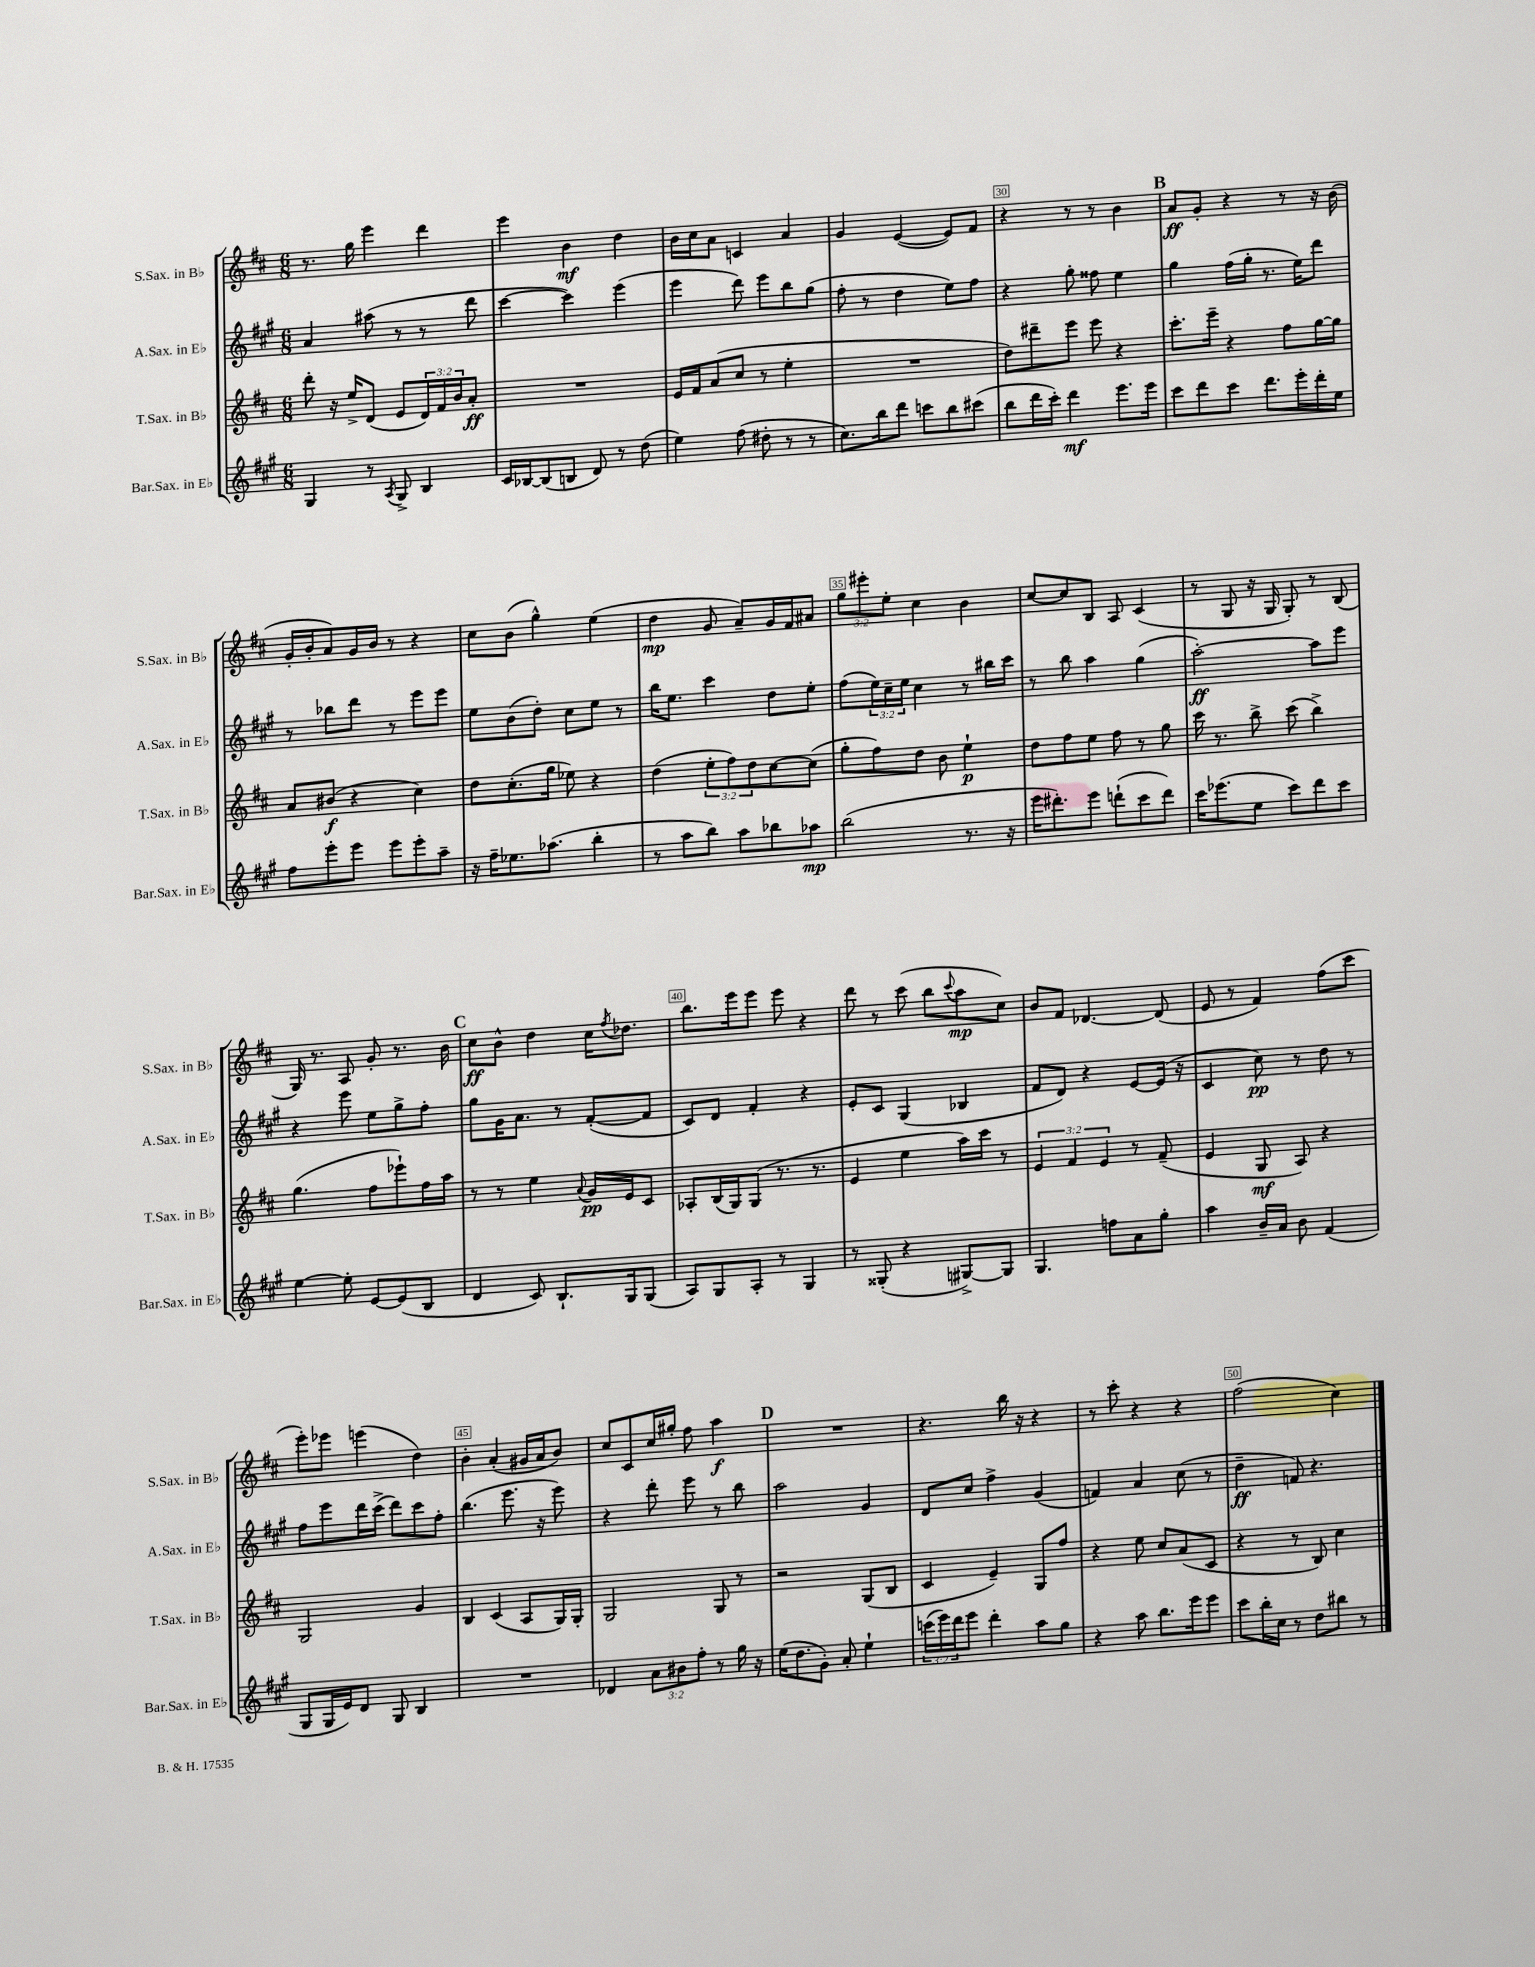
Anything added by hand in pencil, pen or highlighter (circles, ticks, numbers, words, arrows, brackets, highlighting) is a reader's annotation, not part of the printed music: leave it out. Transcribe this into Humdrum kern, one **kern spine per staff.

**kern	**kern	**kern	**kern
*staff4	*staff3	*staff2	*staff1
*clefG2	*clefG2	*clefG2	*clefG2
*k[f#c#g#]	*k[f#c#]	*k[f#c#g#]	*k[f#c#]
*M6/8	*M6/8	*M6/8	*M6/8
4G#	8ddd'	4a	8.r
.	16r	.	.
.	16ee^	.	16gg
8r	(8d	(8aa#	4eee
8qA	.	.	.
8G#^	8e	8r	.
4B	24d)	8r	4ddd
.	24f#	.	.
.	24b	.	.
.	8a'	8ddd	.
=	=	=	=
16c#	2.r	[4ccc#	4eee
[16B-	.	.	.
(8B-]	.	.	.
8B	.	4ccc#])	4b
8d)	.	.	.
8r	.	(4eee	4dd
(8dd	.	.	.
=	=	=	=
4ee)	16e	4eee	16b
.	16f#	.	16cc#
.	(8a	.	8a
(8ff#	8cc#	8ddd)	4c
8dd#'	8r	8eee	.
8r	4ee'	8bb	4a
8r	.	(8gg#	.
=	=	=	=
8.cc#)	2.r	8ff#'	4g
.	.	8r	.
16bb	.	.	.
8ddd	.	4dd	([4e
8ccc	.	.	.
8bb	.	8ee)	8e])
(8ccc#	.	8ff#	8f#
=	=	=	=
8bb	8dd)	4r	4r
16ddd	8ddd#~	.	.
16ccc#')	.	.	.
4ddd	8eee	8gg#'	8r
.	8eee	8ff##	8r
8.eee	4r	4ee	4b
16eee	.	.	.
=	=	=	=
8ccc#	8.ccc#'	4gg#	8a
8ddd	.	.	8g'
.	16eee~	.	.
8ccc#	4r	(16ff#	4r
.	.	16gg#'	.
8.ddd	.	8.r	.
.	8ff#	.	8r
16eee'	.	16ee)	.
16ddd'	[16gg	8ddd	16r
16ee	16gg]	.	(16b
=	=	=	=
8ff#	8a	8r	16g'
.	.	.	16b'
8eee'	(8b#	8bb-	8a)
8eee	4r	8ddd	16g
.	.	.	16b
8eee	.	8r	8r
8eee'	4cc#)	8eee	4r
8aa~	.	8eee	.
=	=	=	=
16r	8dd	8ee	8cc#
16ff#~	.	.	.
8.ee-	(8.cc#'	(8b	(8b
.	.	8dd')	4gg^^)
(8.aa-	16gg	.	.
.	8ee-)	8cc#	.
4bb'	4r	8ee	(4ee
.	.	8r	.
=	=	=	=
8r	(4dd	16bb	4dd
.	.	8.ee	.
8aa	.	.	.
8bb)	12ee'	4ccc#	8g
.	12ff#)	.	.
8aa	.	.	8a~)
.	12dd	.	.
8bb-	[8cc#	8dd	16g
.	.	.	16f#
8aa-	(8cc#]	8ee'	8a#
=	=	=	=
(2bb	8gg'	(8ff#	12gg
.	.	.	12eee#'
.	8ff#)	24ee)	.
.	.	24cc#~	12ee'
.	.	24ee	.
.	8dd	4cc#	4cc#
.	8b	.	.
8.r	4ee`	8r	4b
.	.	16bb#	.
16r	.	16ccc#	.
=	=	=	=
16eee	8dd	8r	[8cc#
8.ddd#')	.	.	.
.	8ff#	8bb	8cc#]
8eee	8ee	4aa	8B
(8ddd`	8ff#	.	8A
8ccc#	8r	(4gg#	(4c#
8ddd)	8gg	.	.
=	=	=	=
16ccc#	16ccc#	[2aa')	8r
(8.eee-	8.r	.	.
.	.	.	8G
8ee	8bb^	.	16r
.	.	.	16G
8ccc#)	(8ccc#	.	8G')
8ddd	4bb^)	8aa]	8r
8ccc#	.	8eee	(8B
=	=	=	=
[4ee	(4.gg	4r	16G)
.	.	.	8.r
8ee']	.	8eee	8A
[8e	8ff#	8ee	8g'
(8e]	8eee-`)	8gg#^	8.r
8B	16ff#	8ff#'	.
.	16aa	.	16b
=	=	=	=
4d	8r	8gg#	8cc#
.	8r	16g#	8b^^
.	.	8.a	.
8c#)	4ee	.	4dd
8.B`	.	8r	.
.	8qqa	.	.
.	16g	([8f#'	16cc#
.	.	.	8qff#
16G#	16e	.	8.dd-
(8G#	8c#	8f#]	.
=	=	=	=
8A)	8A-'	8c#)	8.bb
8G#	(16B	8d	.
.	16G)	.	16eee
8A'	(8G	4f#'	8eee
8r	8.r	.	8eee
4G#	.	4r	4r
.	8.r	.	.
=	=	=	=
8r	4e	8e'	8ddd
(8G##'	.	8c#	8r
4r	4ee	(4G#	(8ccc#
.	.	.	8bb
.	.	.	8qqccc#
[8G#^)	16aa)	4B-	8aa
.	16ccc#	.	.
8G#]	8r	.	8cc#)
=	=	=	=
4.G#	6e	8f#	8b
.	.	8d)	8f#
.	6f#	.	.
.	.	4r	[4.d-
.	6e	.	.
8ff	.	.	.
8a	8r	[8e	.
8gg#'	(8f#~	(16e]	(8d-]
.	.	16r	.
=	=	=	=
4aa	4e	4c#	8e
.	.	.	8r
16b~	8G	8cc#)	4f#)
16a	.	.	.
8b	8A)	8r	.
(4f#	4r	8dd	(8ff#
.	.	8r	8ccc#
=	=	=	=
8G#	2G	8ff#	8eee')
16G#	.	8eee	8eee-
16e)	.	.	.
8d	.	16ddd	(4eee
.	.	(16ccc#^	.
8G#	.	8ddd)	.
4B	4g	8ccc#	4dd)
.	.	8ff#'	.
=	=	=	=
2.r	4B	(4.bb	4b'
.	(4c#	.	(4a'
.	.	8.eee	.
.	8A	.	16g#
.	.	16r	16a
.	16G)	8eee)	8b)
.	16G'	.	.
=	=	=	=
4d-	2G	4r	8cc#
.	.	.	8c#
12a	.	8ddd'	16cc#
.	.	.	16gg#'
12b#	.	.	.
.	.	8eee	8ff#
12ff#'	.	.	.
8r	8G	8r	4aa
16gg#	8r	8bb	.
16r	.	.	.
=	=	=	=
(16ee	2r	2aa	2.r
8.dd	.	.	.
8g#')	.	.	.
8a'	.	.	.
4ee`	(8G	4g#	.
.	8B	.	.
=	=	=	=
(24ccc	4c#	8d	4.r
24eee)	.	.	.
24ddd	.	.	.
8eee	.	8cc#	.
4ddd'	4e~)	4ff#^	.
.	.	.	16bb
.	.	.	16r
8aa	8G	(4g#	4r
8gg#	8ff#	.	.
=	=	=	=
4r	4r	4f)	8r
.	.	.	8ccc#'
8aa	8ee	4a	4r
8.bb	8cc#	.	.
.	(8a	(8cc#	4r
16eee	.	.	.
8eee	8c#	8r	.
=	=	=	=
8ccc#	4r	4dd~	(2ff#
16bb'	.	.	.
16cc#	.	.	.
8r	8r	8f)	.
8dd	8B)	4.r	.
8bb#	4cc#	.	4cc#)
8r	.	.	.
==	==	==	==
*-	*-	*-	*-
